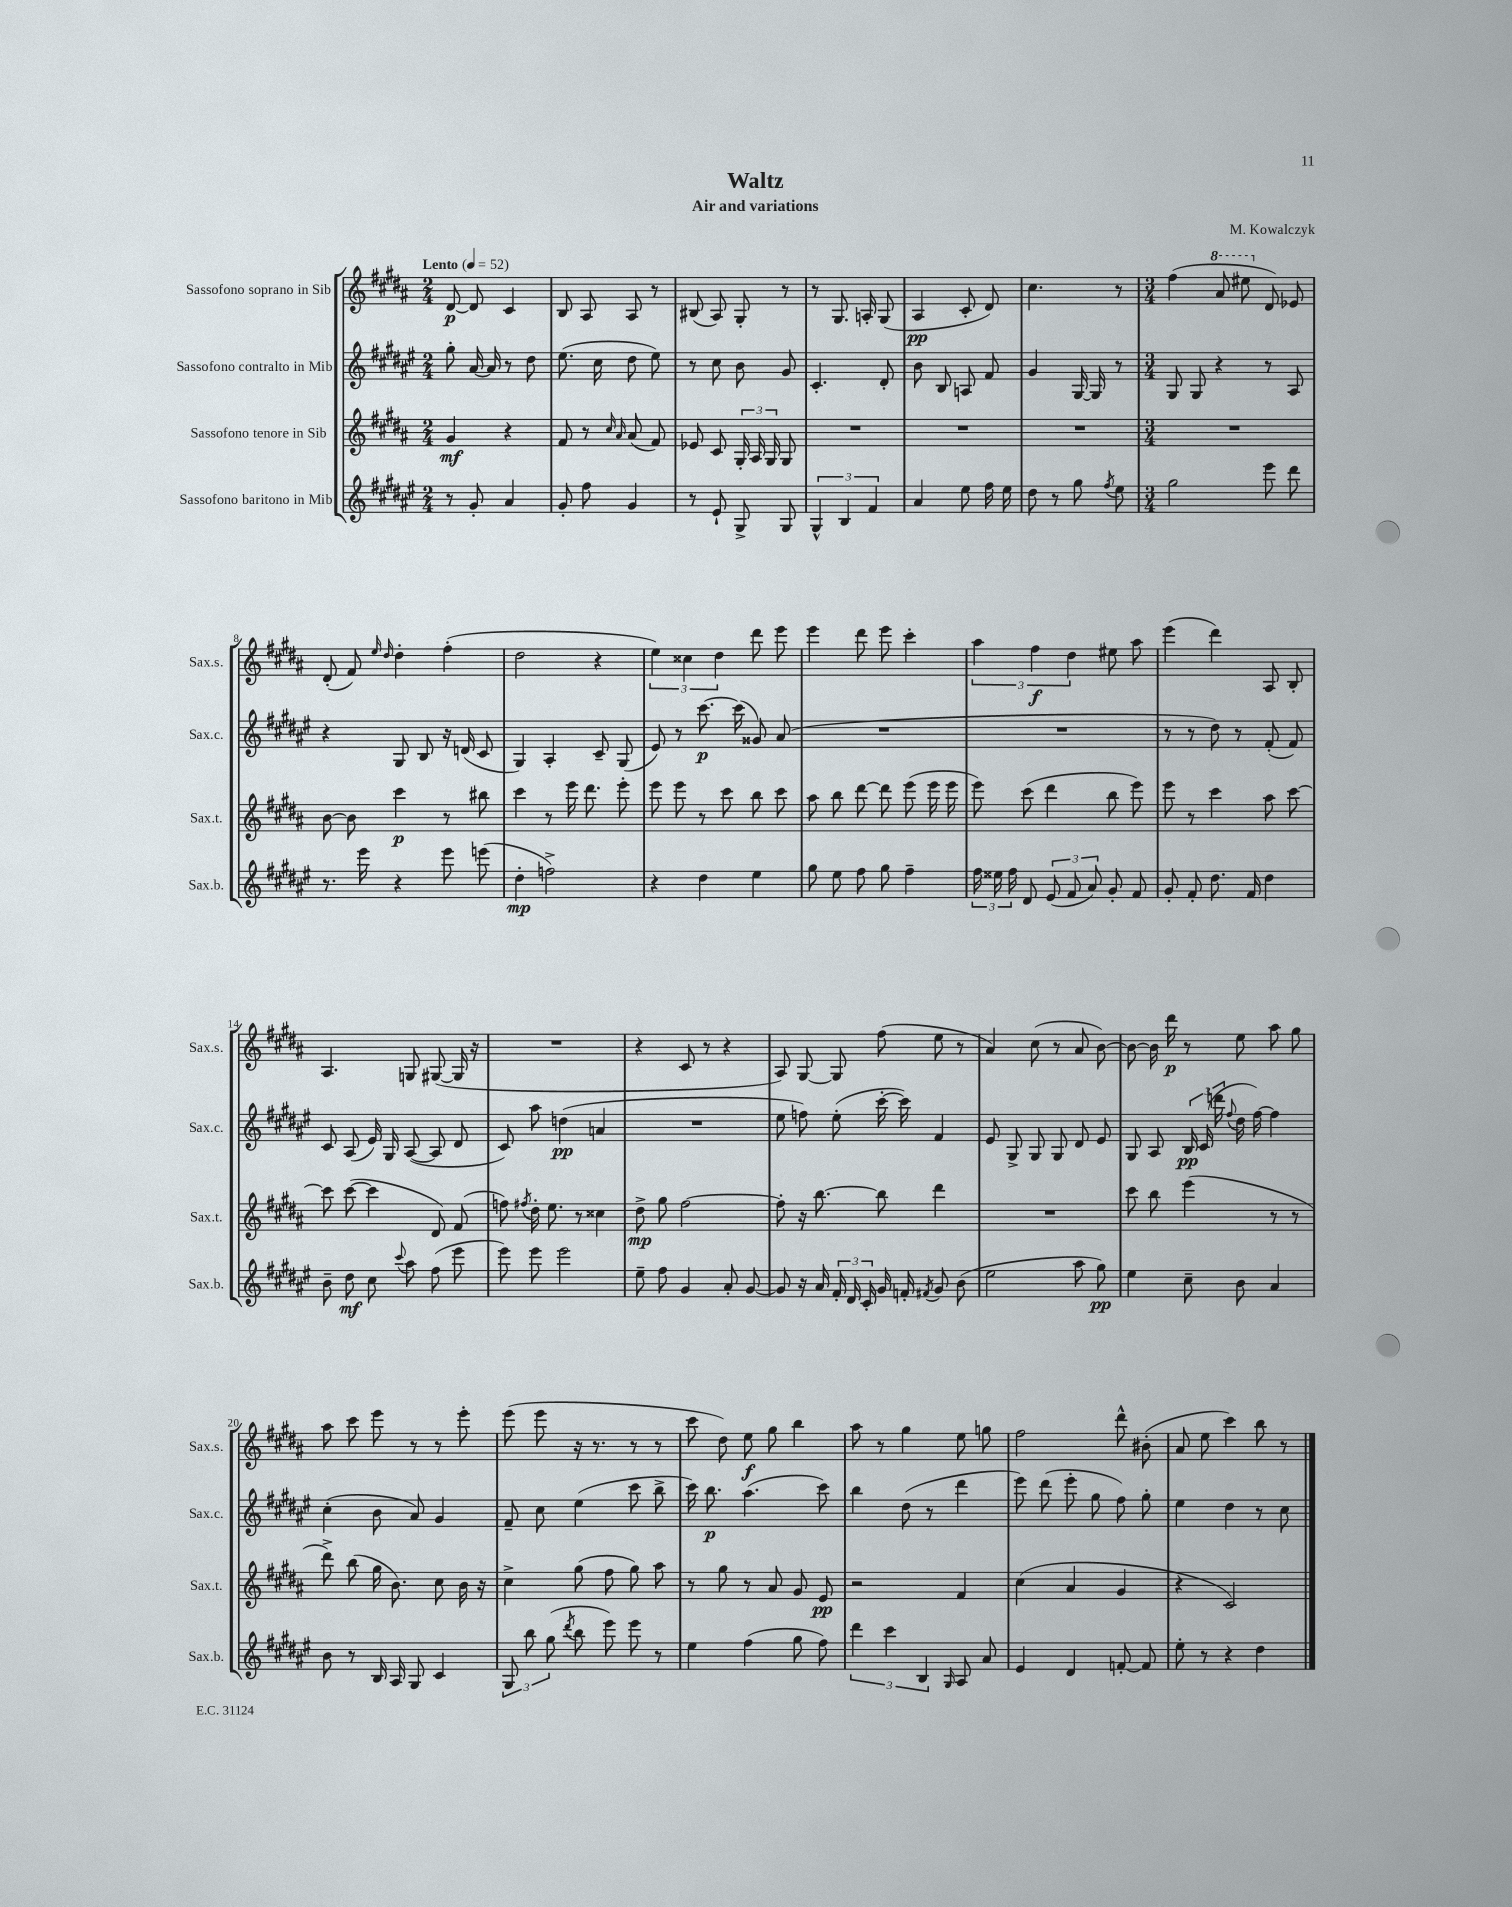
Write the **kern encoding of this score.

**kern	**dynam	**kern	**dynam	**kern	**dynam	**kern	**dynam
*part4	*part4	*part3	*part3	*part2	*part2	*part1	*part1
*staff4	*staff4	*staff3	*staff3	*staff2	*staff2	*staff1	*staff1
*I"Sassofono baritono in Mib	*	*I"Sassofono tenore in Sib	*	*I"Sassofono contralto in Mib	*	*I"Sassofono soprano in Sib	*
*I'Sax.b.	*	*I'Sax.t.	*	*I'Sax.c.	*	*I'Sax.s.	*
*clefG2	*	*clefG2	*	*clefG2	*	*clefG2	*
*k[f#c#g#d#a#e#]	*	*k[f#c#g#d#a#]	*	*k[f#c#g#d#a#e#]	*	*k[f#c#g#d#a#]	*
*M2/4	*	*M2/4	*	*M2/4	*	*M2/4	*
*MM52	*	*MM52	*	*MM52	*	*MM52	*
=1	=1	=1	=1	=1	=1	=1	=1
!	!	!	!	!	!	!LO:TX:a:B:t=Lento	!
8r	.	4g#/	mf	8gg#'\	.	[8d#/	p
8g#'/	.	.	.	[16a#/	.	8d#/]	.
.	.	.	.	16a#/]	.	.	.
4a#/	.	4r	.	8r	.	4c#/	.
.	.	.	.	8dd#\	.	.	.
=2	=2	=2	=2	=2	=2	=2	=2
8g#'/	.	8f#/	.	(8.ee#\	.	8B/	.
8ff#\	.	8r	.	.	.	8A#/	.
.	.	.	.	16cc#\	.	.	.
.	.	16qqcc#/	.	.	.	.	.
.	.	16qqa#/	.	.	.	.	.
4g#/	.	(8a#/	.	8dd#\	.	8A#/	.
.	.	8f#/)	.	8ee#\)	.	8r	.
=3	=3	=3	=3	=3	=3	=3	=3
8r	.	8e-X/	.	8r	.	(8B#X/	.
8e#`/	.	8c#/	.	8cc#\	.	8A#/)	.
8G#^/	.	24G#'/	.	8b\	.	8G#'/	.
.	.	24A#/	.	.	.	.	.
.	.	24G#/	.	.	.	.	.
8G#/	.	8G#/	.	8g#/	.	8r	.
=4	=4	=4	=4	=4	=4	=4	=4
6G#^^/	.	2r	.	4.c#'/	.	8r	.
.	.	.	.	.	.	8.G#/	.
6B/	.	.	.	.	.	.	.
.	.	.	.	.	.	16An'/	.
6f#/	.	.	.	.	.	.	.
.	.	.	.	8d#'/	.	(8G#/	.
=5	=5	=5	=5	=5	=5	=5	=5
4a#/	.	2r	.	8b\	.	4A#/	pp
.	.	.	.	8B/	.	.	.
8ee#\	.	.	.	8An/	.	8c#'/	.
16ff#\	.	.	.	8f#/	.	8d#/)	.
16ee#\	.	.	.	.	.	.	.
=6	=6	=6	=6	=6	=6	=6	=6
8dd#\	.	2r	.	4g#/	.	4.cc#\	.
8r	.	.	.	.	.	.	.
8gg#\	.	.	.	[16G#/	.	.	.
.	.	.	.	16G#/]	.	.	.
8qff#/	.	.	.	.	.	.	.
8ee#\	.	.	.	8r	.	8r	.
=7	=7	=7	=7	=7	=7	=7	=7
*M3/4	*	*M3/4	*	*M3/4	*	*M3/4	*
2gg#\	.	2.r	.	8G#/	.	(4ff#\	.
.	.	.	.	8G#/	.	.	.
*	*	*	*	*	*	*8va	*
.	.	.	.	4r	.	8aa#/	.
.	.	.	.	.	.	8eee#X\	.
*	*	*	*	*	*	*X8va	*
8eee#\	.	.	.	8r	.	8d#/)	.
8ddd#\	.	.	.	8A#/	.	8e-X/	.
!!LO:LB:g=z
=8	=8	=8	=8	=8	=8	=8	=8
8.r	.	[8b\	.	4r	.	(8d#'/	.
.	.	8b\]	.	.	.	8f#/)	.
16eee#\	.	.	.	.	.	.	.
.	.	.	.	.	.	16qqee/	.
.	.	.	.	.	.	16qqdd#/	.
4r	.	4ccc#\	p	8G#/	.	4dd#'\	.
.	.	.	.	8B/	.	.	.
8eee#\	.	8r	.	16r	.	(4ff#'\	.
.	.	.	.	(16dn/	.	.	.
(8eeen\	.	8bb#X\	.	8c#/	.	.	.
=9	=9	=9	=9	=9	=9	=9	=9
4dd#'\	mp	4ccc#\	.	4G#/)	.	2dd#\	.
2ffn^\)	.	8r	.	4A#'/	.	.	.
.	.	16eee\	.	.	.	.	.
.	.	8.ddd#\	.	.	.	.	.
.	.	.	.	8c#~/	.	4r	.
.	.	8eee'\	.	(8G#/	.	.	.
=10	=10	=10	=10	=10	=10	=10	=10
4r	.	8eee\	.	8e#/)	.	6ee\)	.
.	.	8eee\	.	8r	.	.	.
.	.	.	.	.	.	6cc##X\	.
4dd#\	.	8r	.	[8.ccc#\	p	.	.
.	.	.	.	.	.	6dd#\	.
.	.	8ccc#\	.	.	.	.	.
.	.	.	.	(16ccc#\]	.	.	.
4ee#\	.	8bb\	.	8g##X/)	.	8ddd#\	.
.	.	8ccc#\	.	(8a#/	.	8eee\	.
=11	=11	=11	=11	=11	=11	=11	=11
8gg#\	.	8aa#\	.	2.r	.	4eee\	.
8ee#\	.	8bb\	.	.	.	.	.
8ff#\	.	[8ddd#\	.	.	.	8ddd#\	.
8gg#\	.	8ddd#\]	.	.	.	8eee\	.
4ff#~\	.	(8eee\	.	.	.	4ccc#'\	.
.	.	16eee\	.	.	.	.	.
.	.	16eee\	.	.	.	.	.
=12	=12	=12	=12	=12	=12	=12	=12
24ff#\	.	8eee\)	.	2.r	.	6aa#\	.
24ee##X\	.	.	.	.	.	.	.
24ff#\	.	.	.	.	.	.	.
8d#/	.	(8ccc#\	.	.	.	.	.
.	.	.	.	.	.	6ff#\	f
(12e#/	.	4ddd#\	.	.	.	.	.
12f#/	.	.	.	.	.	6dd#\	.
12a#/)	.	.	.	.	.	.	.
8g#'/	.	8bb\	.	.	.	8ee#X\	.
8f#/	.	8eee\)	.	.	.	8aa#\	.
=13	=13	=13	=13	=13	=13	=13	=13
8g#'/	.	8eee\	.	8r	.	(4eee\	.
8f#'/	.	8r	.	8r	.	.	.
8.dd#\	.	4ccc#\	.	8dd#\)	.	4ddd#\)	.
.	.	.	.	8r	.	.	.
16f#/	.	.	.	.	.	.	.
4dd#\	.	8aa#\	.	(8f#'/	.	8A#/	.
.	.	[8ccc#\	.	8f#/)	.	8B'/	.
!!LO:LB:g=z
=14	=14	=14	=14	=14	=14	=14	=14
8b~\	.	8ccc#\]	.	8c#/	.	4.A#/	.
8dd#\	mf	([8ccc#\	.	(8A#/	.	.	.
8cc#\	.	4ccc#\]	.	16e#/)	.	.	.
.	.	.	.	16G#/	.	.	.
8qqccc#/	.	.	.	.	.	.	.
8aa#\	.	.	.	([8A#/	.	8Gn/	.
(8ff#\	.	8d#/)	.	8A#/]	.	([8G#X/	.
8eee#\	.	(8f#/	.	8d#/	.	16G#/]	.
.	.	.	.	.	.	16r	.
=15	=15	=15	=15	=15	=15	=15	=15
8eee#\)	.	8ffn\)	.	8c#/)	.	2.r	.
.	.	8qff#X/	.	.	.	.	.
8eee#\	.	16dd#'\	.	8aa#\	.	.	.
.	.	8.ee\	.	.	.	.	.
2eee#\	.	.	.	(4ddn\	pp	.	.
.	.	8r	.	.	.	.	.
.	.	4cc##X\	.	4an/	.	.	.
=16	=16	=16	=16	=16	=16	=16	=16
8ee#~\	.	8dd#^\	mp	2.r	.	4r	.
8ff#\	.	8gg#\	.	.	.	.	.
4g#/	.	[2ff#\	.	.	.	8c#/	.
.	.	.	.	.	.	8r	.
8a#'/	.	.	.	.	.	4r	.
[8g#/	.	.	.	.	.	.	.
=17	=17	=17	=17	=17	=17	=17	=17
8g#/]	.	8ff#'\]	.	8ee#\	.	8A#/)	.
16r	.	16r	.	8ffn\)	.	[8G#/	.
16a#/	.	[8.bb\	.	.	.	.	.
24f#'/	.	.	.	(8ee#'\	.	8G#/]	.
24d#/	.	.	.	.	.	.	.
24c#'/	.	.	.	.	.	.	.
16g#/	.	8bb\]	.	[16ccc#'\	.	(8ff#\	.
16fn'/	.	.	.	16ccc#\])	.	.	.
8qf#X/	.	.	.	.	.	.	.
8g#/	.	4ddd#\	.	4f#/	.	8ee\	.
(8b\	.	.	.	.	.	8r	.
=18	=18	=18	=18	=18	=18	=18	=18
2ee#\	.	2.r	.	8e#/	.	4a#/)	.
.	.	.	.	8G#^/	.	.	.
.	.	.	.	8G#/	.	(8cc#\	.
.	.	.	.	8G#/	.	8r	.
8aa#\	.	.	.	8d#/	.	8a#/	.
8gg#\)	pp	.	.	8e#/	.	[8b\)	.
=19	=19	=19	=19	=19	=19	=19	=19
4ee#\	.	8ccc#\	.	8G#/	.	8b\_	.
.	.	8bb\	.	8A#/	.	16b\]	.
.	.	.	.	.	.	16ddd#\	p
8cc#~\	.	(4eee\	.	24B/	pp	8r	.
.	.	.	.	(24c#/	.	.	.
.	.	.	.	24dddn\	.	.	.
.	.	.	.	8qqff#/	.	.	.
8b\	.	.	.	16dd#\	.	8ee\	.
.	.	.	.	[16ff#\)	.	.	.
4a#/	.	8r	.	4ff#\]	.	8aa#\	.
.	.	8r	.	.	.	8gg#\	.
!!LO:LB:g=z
=20	=20	=20	=20	=20	=20	=20	=20
8b\	.	8ddd#^\)	.	(4cc#'\	.	8aa#\	.
8r	.	(8bb\	.	.	.	8ccc#\	.
16B/	.	16gg#\	.	8b\	.	8eee\	.
16A#/	.	8.b\)	.	.	.	.	.
8G#/	.	.	.	8a#/)	.	8r	.
4c#/	.	8cc#\	.	4g#/	.	8r	.
.	.	16b\	.	.	.	8eee'\	.
.	.	16r	.	.	.	.	.
=21	=21	=21	=21	=21	=21	=21	=21
12G#/	.	4cc#^\	.	8f#~/	.	(8eee\	.
12bb\	.	.	.	.	.	.	.
.	.	.	.	8cc#\	.	8eee\	.
(12gg#\	.	.	.	.	.	.	.
8qddd#/	.	.	.	.	.	.	.
8bb\	.	(8gg#\	.	(4ee#\	.	16r	.
.	.	.	.	.	.	8.r	.
8eee#\)	.	8ff#\	.	.	.	.	.
8eee#\	.	8gg#\)	.	8ccc#\	.	8r	.
8r	.	8aa#\	.	8bb^\	.	8r	.
=22	=22	=22	=22	=22	=22	=22	=22
4ee#\	.	8r	.	16ccc#\)	.	8ccc#\	.
.	.	.	.	8.bb\	p	.	.
.	.	8gg#\	.	.	.	8dd#\)	.
(4ff#\	.	8r	.	(4.aa#\	.	8ee\	f
.	.	8a#/	.	.	.	8gg#\	.
8gg#\	.	8g#/	.	.	.	4bb\	.
8ff#\)	.	8e/	pp	8ccc#\)	.	.	.
=23	=23	=23	=23	=23	=23	=23	=23
6ddd#\	.	2r	.	4bb\	.	8aa#\	.
.	.	.	.	.	.	8r	.
6ccc#\	.	.	.	.	.	.	.
.	.	.	.	(8dd#\	.	4gg#\	.
6B/	.	.	.	.	.	.	.
.	.	.	.	8r	.	.	.
16qqG#/	.	.	.	.	.	.	.
8A#/	.	4f#/	.	4ddd#\	.	8ee\	.
8a#/	.	.	.	.	.	8ggn\	.
=24	=24	=24	=24	=24	=24	=24	=24
4e#/	.	(4cc#\	.	8eee#\)	.	2ff#\	.
.	.	.	.	(8ddd#\	.	.	.
4d#/	.	4a#/	.	8eee#'\	.	.	.
.	.	.	.	8gg#\	.	.	.
[8fn'/	.	4g#/	.	8ff#\)	.	8ddd#^^\	.
8f/]	.	.	.	8gg#'\	.	(8b#X'\	.
=25	=25	=25	=25	=25	=25	=25	=25
8ee#'\	.	4r	.	4ee#\	.	8a#/	.
8r	.	.	.	.	.	8ee\	.
4r	.	2c#/)	.	4dd#\	.	4ccc#\)	.
4dd#\	.	.	.	8r	.	8bb\	.
.	.	.	.	8cc#\	.	8r	.
==	==	==	==	==	==	==	==
*-	*-	*-	*-	*-	*-	*-	*-
